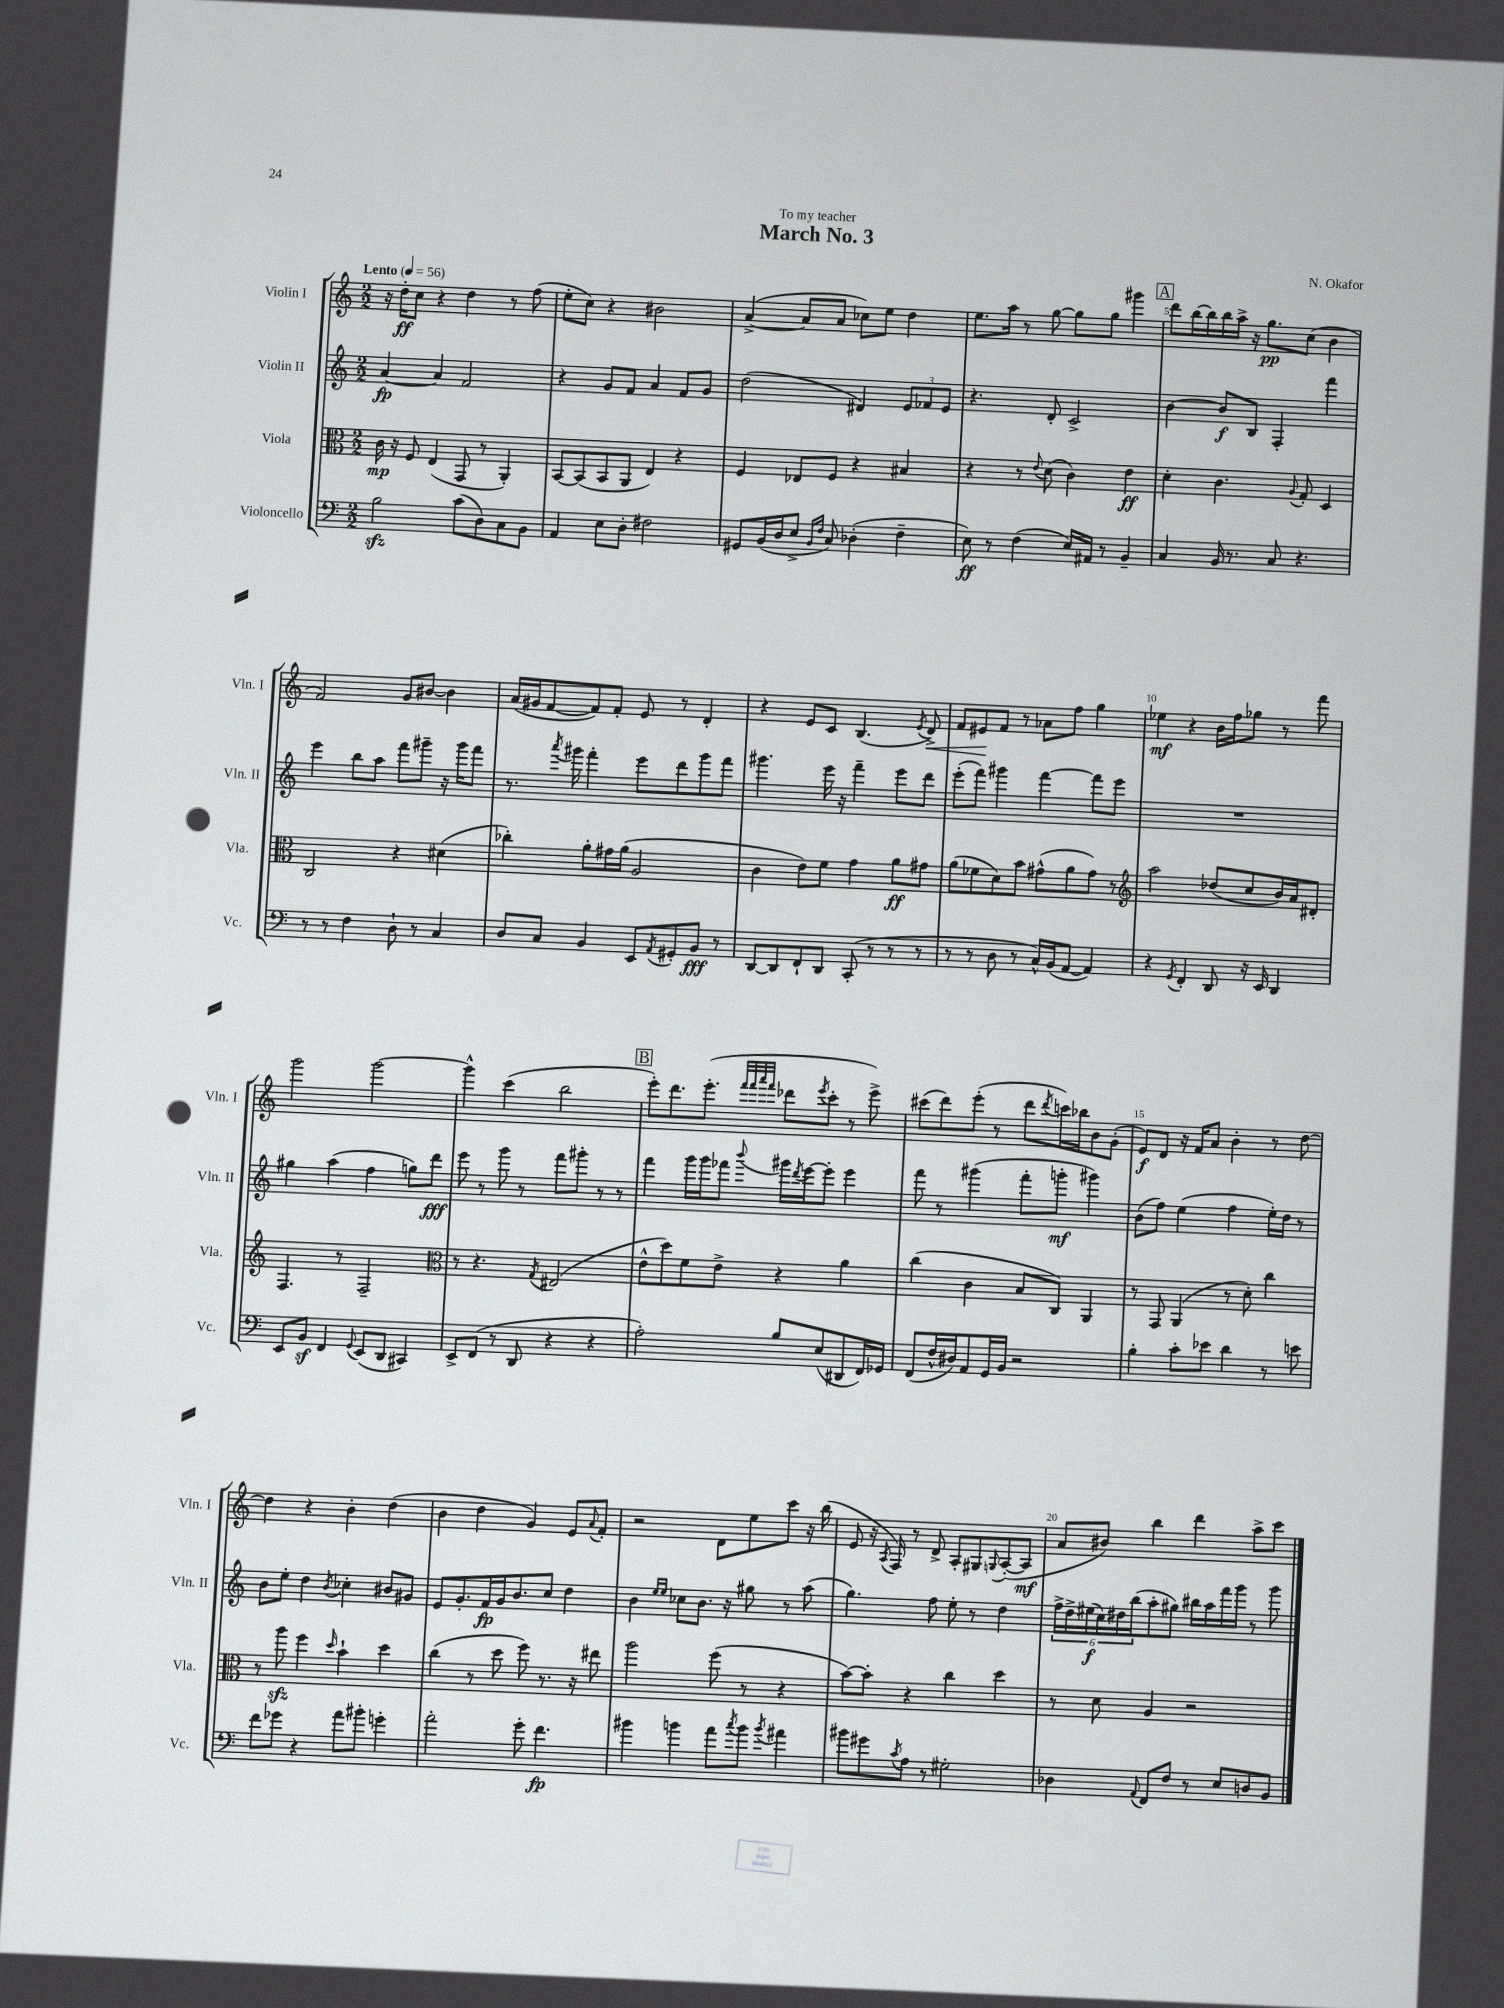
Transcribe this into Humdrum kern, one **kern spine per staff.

**kern	**kern	**kern	**kern
*staff4	*staff3	*staff2	*staff1
*clefF4	*clefC3	*clefG2	*clefG2
*k[]	*k[]	*k[]	*k[]
*M2/2	*M2/2	*M2/2	*M2/2
*MM56	*MM56	*MM56	*MM56
2B	16c	[4a	16r
.	16r	.	16dd'
.	8F	.	8cc
.	(4E	4a]	4r
(8c	8GG	2f	4dd
8D)	8r	.	.
8C	4AA')	.	8r
8BB	.	.	(8ff
=	=	=	=
4AA	[8BB	4r	8ee'
.	(8BB]	.	8cc)
8E	8BB	8g	4r
8D'	8AA	8f	.
2F#	4E)	4a	2b#
.	4r	8f	.
.	.	8g	.
=	=	=	=
8GG#	4F	(2dd	([4a^
(16BB	.	.	.
16D	.	.	.
8E^	8E-	.	8a]
16qqBB	.	.	.
16qqF	.	.	.
8C)	8F	.	8a
(4D-'	4r	4d#)	8cc-)
.	.	.	8ee
4F~	4B#	12e	4dd
.	.	12f-	.
.	.	12e	.
=	=	=	=
8E)	4r	4.r	8.ee
8r	.	.	.
.	.	.	16aa
(4F	8r	.	8r
.	8qqe	.	.
.	(8d	8d'	[8gg
16E)	4c)	2c^	8gg]
16AA#	.	.	.
8r	.	.	8gg
4BB~	4e	.	4ggg#
=	=	=	=
4C	4d'	[4b	8ddd
.	.	.	[16bb
.	.	.	16bb]
16BB	4.c	8b]	16bb
8.r	.	.	16aa^
.	.	8B	16r
.	.	.	8.gg
8C	.	4F'	.
.	8qqA	.	.
4.r	8G'	.	(8cc
.	4D	4fff	4b
=	=	=	=
8r	2C	4eee	2f)
8r	.	.	.
4F	.	8bb	.
.	.	8aa	.
8D`	4r	8fff	8g
8r	.	8ggg#~	[8b#
4C	(4d#	16r	4b#]
.	.	16ggg#	.
.	.	8fff	.
=	=	=	=
8D	4cc-')	8.r	(16a
.	.	.	16g#
8C	.	.	[8f
.	.	8qaaa	.
.	.	16ggg#	.
4BB	8a'	4fff'	8f])
.	16g#	.	8f'
.	(16a	.	.
8EE	2A	8eee	8e
8qAA	.	.	.
8GG#'	.	8ddd	8r
8BB	.	8ggg#	4d'
8r	.	8fff	.
=	=	=	=
[8DD	4c	4.ggg#	4r
8DD]	.	.	.
8FF`	8e)	.	8e
8DD	8f	16eee	8c
.	.	16r	.
(8CC'	4g	4fff~	(4.B
8r	.	.	.
8r	8a	8eee	.
.	.	.	8qe
8r	8g#	8ddd	8d^)
=	=	=	=
8r	(8a	(8eee'	8f
8r	8f-	8fff)	8e#
8D	8d)	4ggg#	8f
8r	8b	.	8r
16C^^)	(8g#^^	[4fff	8a-
(16BB	.	.	.
[8AA	8a	.	8ff
4AA])	8g#)	8fff]	4gg
.	8r	8eee	.
=	=	=	=
*	*clefG2	*	*
4r	2aa	1r	4ee-
8qGG	.	.	.
4FF'	.	.	4r
8DD	(8dd-	.	16b
.	.	.	16ff
16r	8cc	.	8gg-
16EE	.	.	.
4DD	16b)	.	8r
.	16a	.	.
.	8d#'	.	8fff
=	=	=	=
8EE	4.F	4gg#	2ggg
8BB	.	.	.
4FF	.	(4aa	.
.	8r	.	.
8qqGG	.	.	.
(8EE	2F~	4ff	[2ggg
8DD	.	.	.
4CC#)	.	8gg)	.
.	.	8ddd	.
=	=	=	=
*	*clefC3	*	*
8EE^	8r	8eee	4ggg^^]
(8FF	4.r	8r	.
8r	.	8ggg	(4ccc
8DD	.	8r	.
.	8qG	.	.
4r	(2E#	8fff	2bb
.	.	8ggg#'	.
4r	.	8r	.
.	.	8r	.
=	=	=	=
2A')	8e^^	4fff	8eee')
.	8dd)	.	8.ddd
.	8f	16ggg	.
.	.	16ggg	(8.eee'
.	8e^	8fff-	.
.	.	.	32qqfff
.	.	.	32qqfff
.	.	.	32qqaaa
.	.	8qqbbb	32qqfff
8B	4r	16ggg#	8ddd-
.	.	8qddd	.
.	.	[16eee	.
.	.	.	8qeee
(8E	.	8eee']	8ccc'
8DD#	4a	4eee	8r
16FF)	.	.	8eee^)
16GG-	.	.	.
=	=	=	=
(8FF	(4cc	8fff	(8ccc#
16F^^	.	8r	8ddd)
16D#)	.	.	.
8AA	4c	(4ggg#	(8eee'
16GG	.	.	8r
16BB	.	.	.
2r	8B	8fff'	8ddd
.	.	.	8qddd
.	8C)	8ggg'	16ccc)
.	.	.	16bb-
.	4AA	4ggg#)	8b
.	.	.	(8g'
=	=	=	=
4B'	8r	(8b	8e)
.	8GG	8ff)	8d
8c'	(4AA	(4ee	16r
.	.	.	16f
8e-	.	.	8a
4d	8r	4ff	4b'
.	8d')	.	.
8r	4cc	16ee')	8r
.	.	16dd	.
8e	.	8r	[8dd
=	=	=	=
8f	8r	8b	4dd]
8g-	8aa	8ee'	.
4r	4ff	4dd	4r
.	16qqdd	8qb	.
8a	4b`	4cc-'	4b'
8b#'	.	.	.
4g'	4dd	8b#	(4dd
.	.	8g#	.
=	=	=	=
2a'	(4cc	8e	4b
.	.	8.g'	.
.	8r	.	4dd
.	.	16f	.
.	8dd	16g	.
.	.	8.b	.
8g'	8ff)	.	4g)
4.f	8.r	8cc	.
.	.	4dd	8e
.	16r	.	.
.	.	.	8qqa
.	8ee#	.	8f'
=	=	=	=
4b#	2aa	4b	2r
.	.	16qqee	.
.	.	16qqee	.
4b	.	8cc-	.
.	.	8.b	.
8a	(8ff	.	8d
.	.	16r	.
8qcc	.	.	.
8b	8r	8gg#	8ee
8qb	.	.	.
4a#	4r	8r	8ccc
.	.	(8aa	16r
.	.	.	(16bb
=	=	=	=
8b#	[8b)	4.gg)	8e
8g#	8b']	.	16r
.	.	.	8qA
.	.	.	16F)
8qc	.	.	.
8A	4r	.	8r
8r	.	8ff	8d^
2G#'	4cc	8ee'	8A'
.	.	8r	8G#
.	.	.	8qqG
.	4dd	4dd	([8A'
.	.	.	8A]
=	=	=	=
4D-	8r	24ff^	8a
.	.	24dd^	.
.	.	(24ee#	.
.	8d	24cc)	8b#)
.	.	24dd#	.
.	.	(24bb	.
8qqAA	.	.	.
8FF	4A	8aa'	4bb
8F	.	8gg#)	.
8r	2r	16bb#	4ddd
.	.	16aa	.
8E	.	16fff	.
.	.	16ggg	.
8D	.	8r	8aa^
8BB	.	8ggg	8ccc
==	==	==	==
*-	*-	*-	*-
